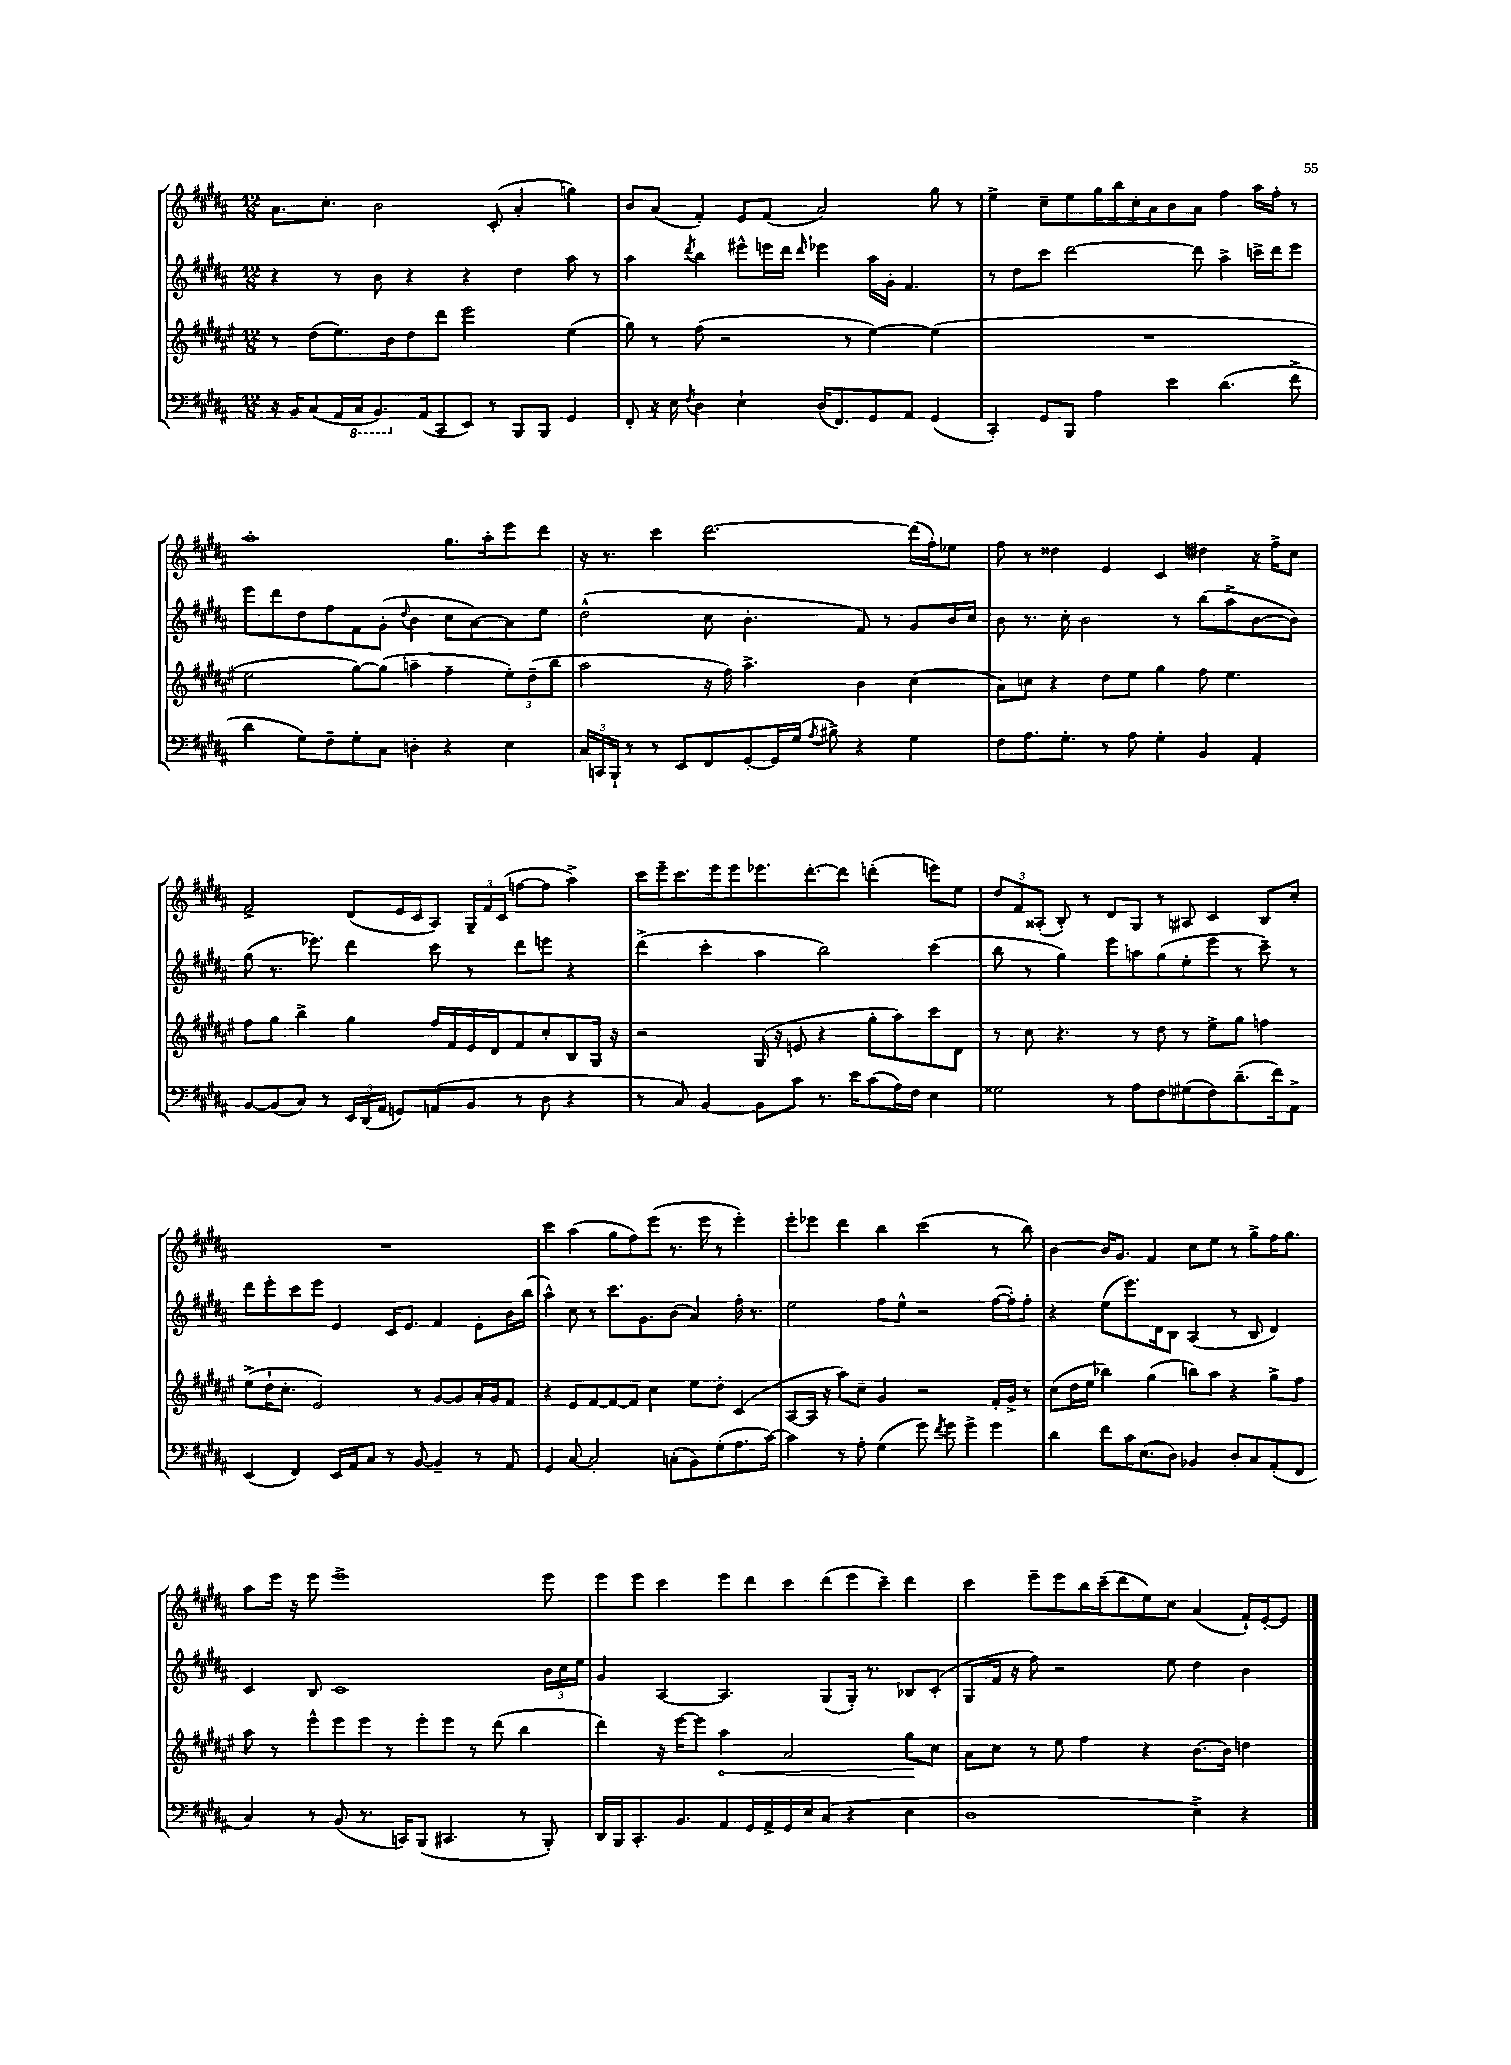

**kern	**kern	**kern	**kern
*staff4	*staff3	*staff2	*staff1
*clefF4	*clefG2	*clefG2	*clefG2
*k[f#c#g#d#a#]	*k[f#c#g#d#a#e#]	*k[f#c#g#d#a#]	*k[f#c#g#d#a#]
*M12/8	*M12/8	*M12/8	*M12/8
16r	8r	4r	8.a#
16BB	.	.	.
(8C#	(8dd#	.	.
.	.	.	8.cc#'
16AA#	8.ee#)	8r	.
16CC#	.	.	.
8.BBB)	.	8b	2b
.	16b	.	.
.	8dd#	4r	.
(16AA#	.	.	.
8CC#	8ddd#	.	.
8EE)	2eee#	4r	.
8r	.	.	(8c#'
8BBB	.	4dd#	4a#'
8BBB	.	.	.
4GG#	(4ee#	8aa#	4gg)
.	.	8r	.
=	=	=	=
8FF#'	8gg#)	4aa#	8b
16r	8r	.	(8a#
16E	.	.	.
8qF#	.	8qddd#	.
4D#	(8ff#	4bb	4f#')
.	2r	.	.
4E`	.	8eee#^^	8e
.	.	16eee	(8f#
.	.	16ddd#	.
.	.	16qqddd#	.
(16D#	.	4eee-	2a#)
8.FF#)	.	.	.
.	8r	.	.
8GG#	[4ee#)	16aa#	.
.	.	16g#'	.
8AA#	.	4.f#	.
(4GG#	(4ee#]	.	8gg#
.	.	.	8r
=	=	=	=
4CC#')	1.r	8r	4ee^
.	.	8dd#	.
8GG#	.	8ccc#	8cc#~
8BBB	.	[2ddd#	8ee
4A#	.	.	16gg#
.	.	.	16bb
.	.	.	16cc#'
.	.	.	16a#
4e	.	.	8b
.	.	8ddd#]	8a#
(4.d#	.	4aa#^	4ff#
.	.	16ccc^	16aa#
.	.	16ddd#	16ff#'
8f#^	.	8eee	8r
=	=	=	=
4d#	2ee#	8eee	1aa#'
.	.	8ddd#	.
8G#)	.	8dd#	.
8F#~	.	8ff#	.
8G#'	[8gg#)	8f#	.
8C#	(8gg#]	(8g#'	.
.	.	8qqdd#	.
4D'	4aa~	4b	.
4r	4ff#~	8cc#	8.gg#
.	.	[8a#)	.
.	.	.	16aa#'
4E	12ee#')	8a#]	8eee
.	(12dd#~	.	.
.	.	8ee	8ddd#
.	12bb	.	.
=	=	=	=
24C#	2aa#	(2dd#^^	16r
24CC	.	.	.
.	.	.	8.r
24BBB`	.	.	.
8r	.	.	.
8r	.	.	4ccc#
8EE	.	.	.
8FF#	16r	8cc#	[2.ddd#
.	16ff#)	.	.
[8GG#'	4.aa#^	4.b'	.
16GG#]	.	.	.
(16G#	.	.	.
8qA#	.	.	.
8B#^)	.	.	.
4r	4b	8f#)	.
.	.	8r	.
4G#	(4cc#	8g#	(16ddd#]
.	.	.	16ff#')
.	.	16b	8ee-
.	.	16cc#	.
=	=	=	=
8F#	8a#)	8b	8ff#
8.A#	8cc	8.r	8r
.	4r	.	4dd##
8.G#'	.	16cc#'	.
.	.	2b	.
8r	8dd#	.	4e
8A#	8ee#	.	.
4G#'	4gg#	.	4c#
.	.	8r	.
4BB	8ff#	(8bb	4dd#
.	4.ee#	8aa#^	.
4AA#'	.	[8b	16r
.	.	.	16ff#^
.	.	8b])	8cc#
=	=	=	=
[8BB	8ff#	(8gg#	2f#^
(8BB]	8gg#	8.r	.
8C#)	4bb^	.	.
.	.	8.eee-)	.
8r	.	.	.
24EE	4gg#	4ddd#	(8d#
(24DD#	.	.	.
24AA#	.	.	.
8GG)	.	.	16e
.	.	.	16c#
(8AA	16ff#	8ccc#	8A#)
.	16f#	.	.
8BB	16e#	8r	24G#~
.	.	.	24f#
.	16d#	.	.
.	.	.	(24c#
8r	8f#	8ddd#	[8ff
8D#	8cc#'	8eee	8ff]
4r	8B	4r	4aa#^)
.	16G#	.	.
.	16r	.	.
=	=	=	=
8r	2r	(4ddd#^	16ccc#
.	.	.	16eee~
8C#)	.	.	8.ccc#
[4BB	.	4ccc#'	.
.	.	.	16eee
.	.	.	8eee
8BB]	(16G#	4aa#	8.eee-
.	16r	.	.
8c#	8e	.	.
.	.	.	[8.ddd#'
8.r	4r	2bb)	.
.	.	.	8ddd#]
16e	.	.	.
(8c#	8gg#'	.	(4ddd'
16A#)	8aa#)	.	.
16F#	.	.	.
4E	8ccc#	(4ccc#	8eee)
.	8d#	.	8ee
=	=	=	=
2G##	8r	8bb	12dd#
.	.	.	12f#
.	8cc#	8r	.
.	.	.	(12A##'
.	4.r	4gg#)	8B')
.	.	.	8r
8r	.	8eee	8d#
8A#	8r	8aa	8G#
8F#	8dd#	(8gg#	8r
(8G#	8r	8ee'	8A#
8F#)	8ee#^	8eee	4c#
(8.d#~	8gg#	8r	.
.	4ff	8ccc#~)	8B
16f#)	.	.	.
8AA#^	.	8r	8cc#'
=	=	=	=
(4EE	(8ee#^	8ddd#	1.r
.	16dd#`	8eee'	.
.	8.cc#'	.	.
4FF#)	.	8ccc#	.
.	2e#)	8eee	.
16EE	.	4e	.
16AA#	.	.	.
8C#	.	.	.
8r	.	16c#	.
.	.	8.e	.
[8BB	8r	.	.
4BB~]	[8g#	4f#	.
.	8g#]	.	.
8r	16a#'	8e'	.
.	16g#	.	.
8AA#	8f#	16b	.
.	.	(16bb	.
=	=	=	=
4GG#	4r	4aa#^^)	4ccc#
[8C#	8e#	8cc#	(4aa#
2C#']	[8f#	8r	.
.	8f#_	8.ccc#	8gg#
.	8f#]	.	8ff#)
.	.	8.g#	.
.	4cc#	.	(8eee
(8C'	.	(8b	8.r
8BB)	8ee#	4a#)	.
.	.	.	16eee
(8G#'	8dd#'	.	8r
8.A#	(4c#	16ff#'	4eee')
.	.	8.r	.
[16c#)	.	.	.
=	=	=	=
4c#]	[8A#	2ee	8eee'
.	16A#]	.	8eee-
.	16r	.	.
8r	8aa#)	.	4ddd#
8A#'	8cc#~	.	.
(4G#	4g#	8ff#	4bb
.	.	8ee^^	.
8g#)	2r	2r	(2ccc#
8qf#	.	.	.
8g#	.	.	.
4g#^	.	.	.
4g#	16f#'	([16ff#	8r
.	16g#^	16ff#'])	.
.	8r	8ff#'	8bb)
=	=	=	=
4d#	(8cc#	4r	[4b
.	16dd#	.	.
.	16ee#	.	.
8f#	4bb-)	(8ee	16b]
.	.	.	8.g#
16c#	.	8.eee)	.
(8.E	.	.	.
.	(4gg#	.	4f#
.	.	16d#	.
8D#)	.	8B	.
4BB-	8bb)	(4A#	8cc#
.	8aa#	.	8ee
8D#'	4r	8r	8r
8C#	.	8B	8gg#^
(8AA#'	8gg#^	4d#)	16ff#
.	.	.	8.gg#
8FF#	8ff#	.	.
=	=	=	=
4C#)	8aa#	4c#	8aa#
.	8r	.	16eee
.	.	.	16r
8r	8eee#^^	8B	8eee
(8BB	8eee#	1c#	1eee^
8.r	8eee#	.	.
.	8r	.	.
16CC)	.	.	.
(8BBB	8eee#'	.	.
4.CC#	8eee#	.	.
.	8r	.	.
.	(8ddd#	.	.
8r	4bb	.	.
8BBB')	.	24b	8eee
.	.	24cc#	.
.	.	24ee	.
=	=	=	=
16DD#	4ddd#)	4g#	8eee
16BBB	.	.	.
8.CC#'	.	.	8eee
.	16r	[4A#	4ccc#
8.BB	[16eee#	.	.
.	8eee#]	.	.
8AA#	4aa#	4.A#]	8eee
16GG#	.	.	8ddd#
16AA#^	.	.	.
16GG#	2a#	.	8ccc#
16E	.	.	.
(8C#	.	(8G#	(8ddd#
4r	.	16G#')	8eee
.	.	8.r	.
.	.	.	8ccc#~)
4E	8gg#	8B-	4ddd#
.	8cc#	(8c#'	.
=	=	=	=
1D#	8a#	8G#	4ccc#
.	8cc#	16f#	.
.	.	16r	.
.	8r	8ff#)	8eee~
.	8ee#	2r	8eee
.	4ff#	.	16bb
.	.	.	(16ccc#~
.	.	.	8ddd#
.	4r	.	8ee)
.	.	8ee	8cc#
4E^)	[8.b	4dd#	(4a#
.	16b]	.	.
4r	4dd	4b	16f#`)
.	.	.	[16e'
.	.	.	8e]
==	==	==	==
*-	*-	*-	*-
